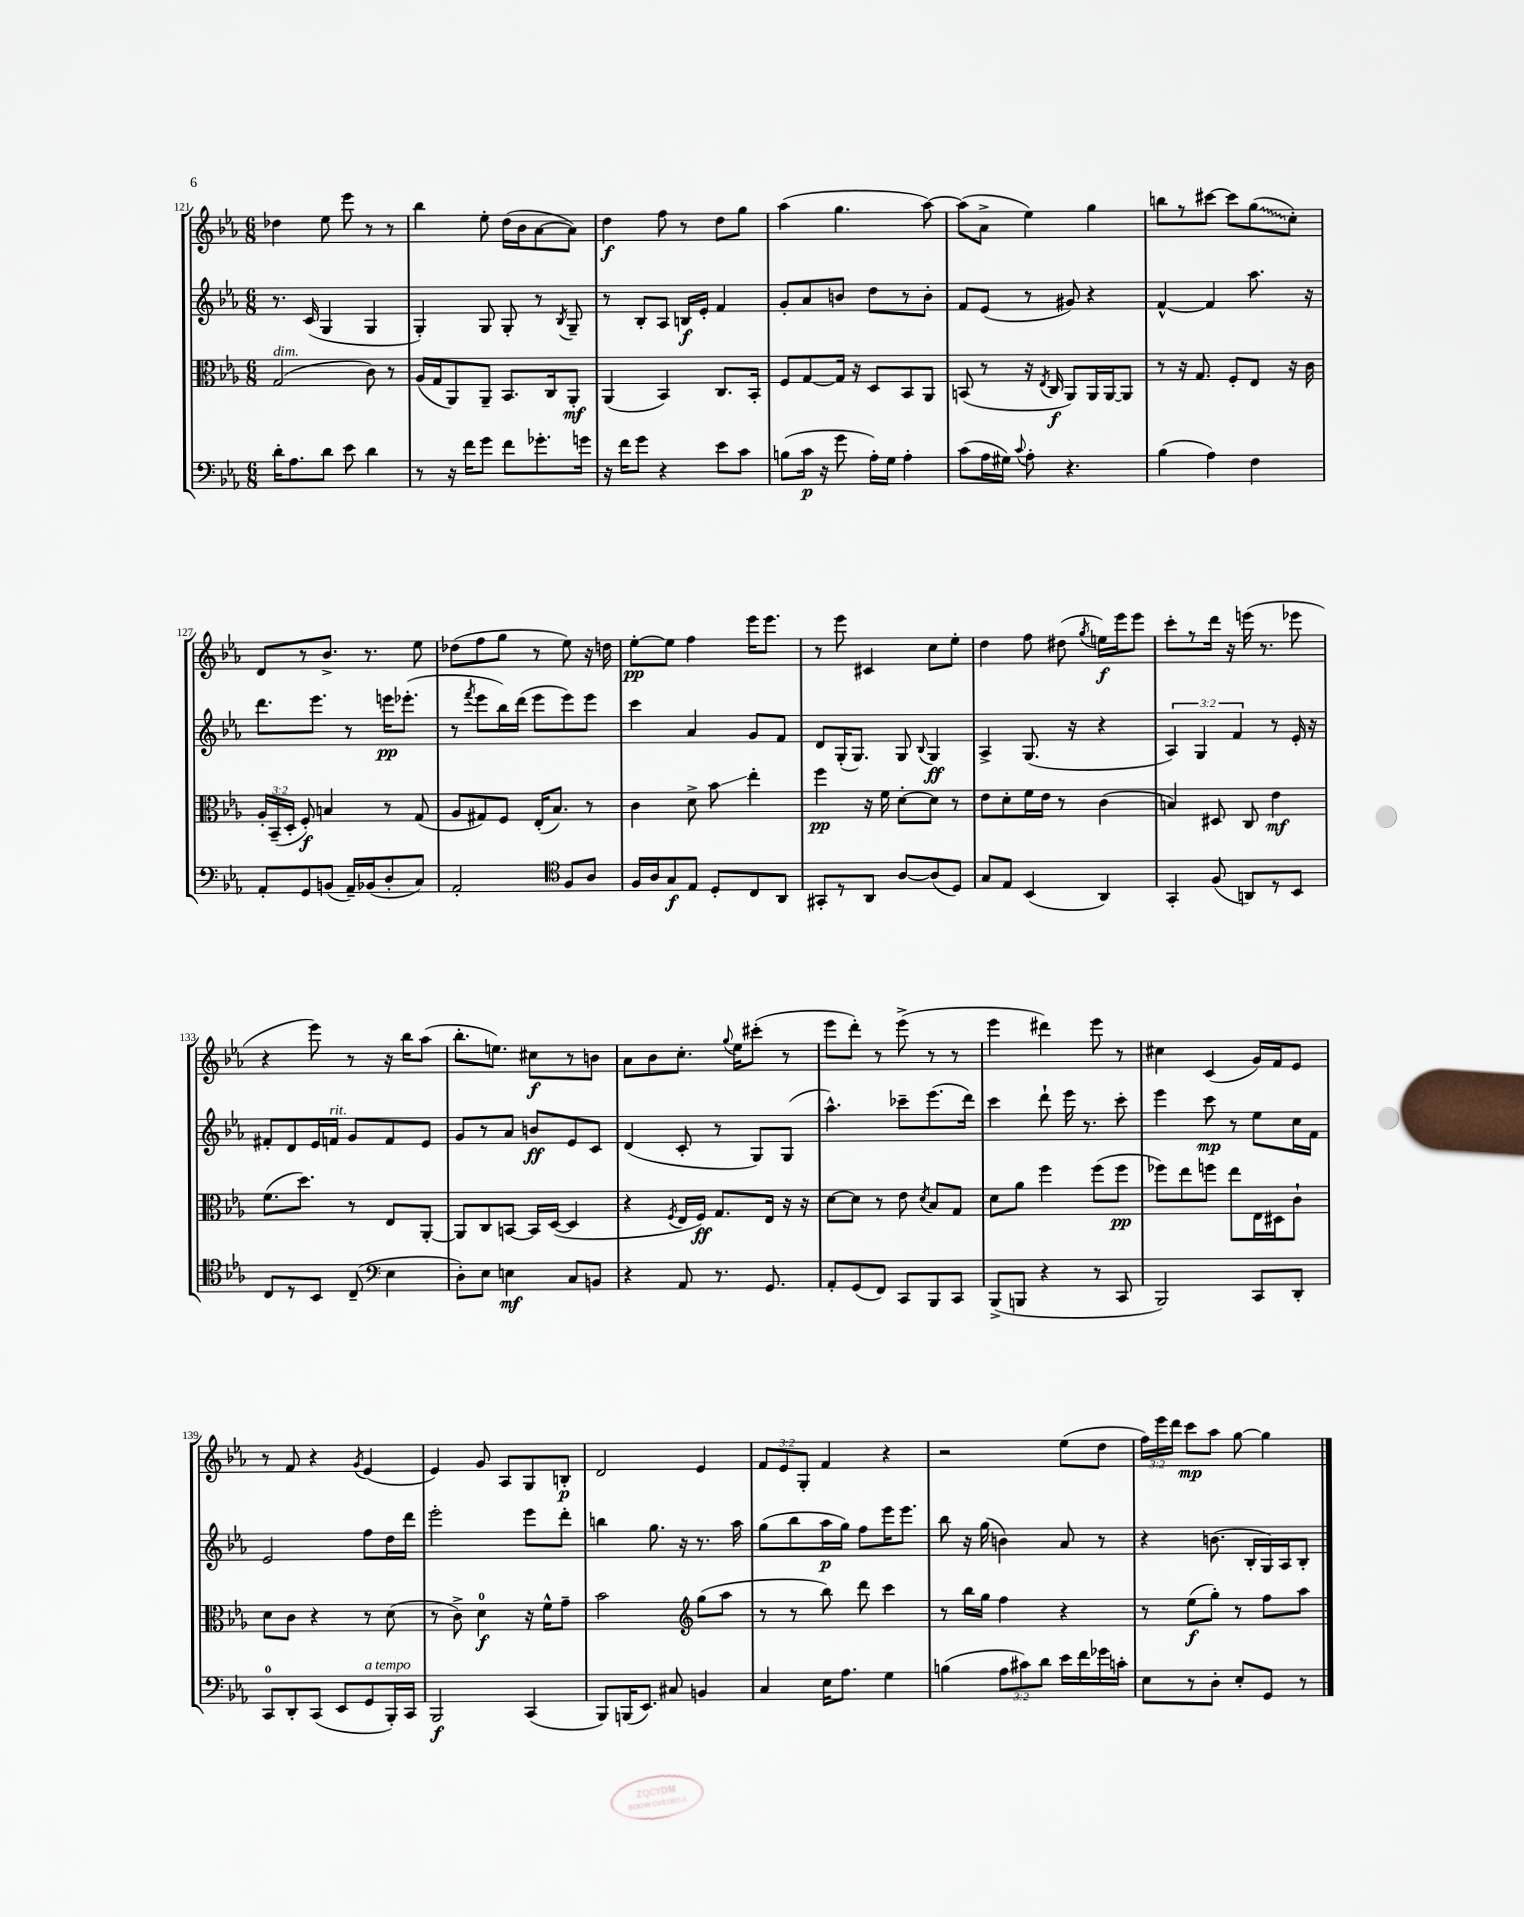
<<
\new StaffGroup <<
\new Staff = "s0" {
    \clef treble \key ees \major \numericTimeSignature \time 6/8 \override Staff.TupletNumber.text = #tuplet-number::calc-fraction-text
    \autoBeamOff des''4 ees''8 ees'''8 r8 r8 |
    bes''4 ees''8-. d''16[( bes'16 aes'8~ aes'8]) |
    d''4\f f''8 r8 d''8[ g''8] |
    aes''4( g''4. aes''8~) |
    aes''8[( aes'8]-> ees''4) g''4 |
    b''8[ r8 cis'''8]~ cis'''8[ \once \override Glissando.style = #'zigzag g''8\glissando( c''8]-.) |
    d'8[ r8 bes'8.]-> r8. ees''8 |
    des''8[( f''8 g''8] r8 ees''8) r16 d''16 |
    ees''8[~-.\pp ees''8] f''4 ees'''16[ ees'''8.] |
    r8 ees'''8 cis'4 c''8[ ees''8]-. |
    d''4 f''8 dis''8( \acciaccatura { g''8 } e''16[\f) ees'''16 ees'''8] |
    c'''8[-. r8 d'''16] r16 e'''16( r8. ees'''8 |
    r4 ees'''8) r8 r16 bes''16[ aes''8]( |
    bes''8.[-. e''8.]) cis''8[\f r8 b'8] |
    aes'8[ bes'8 c''8.]-. \appoggiatura { g''8 } ees''16[ cis'''8]-.( r8 |
    ees'''8[ d'''8]-.) r8 ees'''8->( r8 r8 |
    ees'''4 dis'''4) ees'''8 r8 |
    cis''4 c'4( g'16[) f'16 ees'8] |
    r8 f'8 r4 \acciaccatura { g'8 } ees'4( |
    ees'4) g'8 aes8[ g8 b8]-.\p |
    d'2 ees'4 |
    \tuplet 3/2 { f'8[ ees'8 g8]-. } f'4 r4 |
    r2 ees''8[( d''8] |
    \tuplet 3/2 { f''16[) ees'''16 d'''16] } c'''8[\mp aes''8] g''8~ g''4 \bar "|." |
}
\new Staff = "s1" {
    \clef treble \key ees \major \numericTimeSignature \time 6/8 \override Staff.TupletNumber.text = #tuplet-number::calc-fraction-text
    \autoBeamOff r8. c'16( g4 g4 |
    g4-.) g8 g8-. r8 \acciaccatura { bes8 } g8-- |
    r8 bes8[-. aes8] b16[\f ees'16]-. f'4 |
    g'8[-. aes'8 b'8] d''8[ r8 b'8]-. |
    f'8[ ees'8]( r8 gis'8) r4 |
    f'4~-^ f'4 aes''8. r16 |
    d'''8.[ ees'''8.] r8 e'''16[\pp ees'''8.]-.( |
    r8 \acciaccatura { f'''8 } ees'''8[ bes''16) d'''16]( ees'''8[ ees'''8) ees'''8] |
    c'''4 aes'4 g'8[ f'8] |
    d'8[ g16-.( g8.]) g8 \appoggiatura { bes8 } g4\ff |
    aes4-> g8.( r16 r4 |
    \tuplet 3/2 { aes4) g4 f'4 } r8 ees'16-. r16 |
    fis'8[-. d'8 ees'16 f'16]^\markup { \italic "rit." } g'8[ f'8 ees'8] |
    g'8[ r8 aes'8] b'8[\ff ees'8 c'8] |
    d'4( c'8-. r8 g8[) g8]( |
    aes''4.-^) ces'''8[-- ees'''8.( d'''16]) |
    c'''4 d'''8-! ees'''16 r8. c'''8-. |
    ees'''4 c'''8\mp r8 ees''8[ c''16 f'16] |
    ees'2 f''8[ d''16 d'''16] |
    ees'''2-. ees'''8[ d'''8]-. |
    b''4 g''8. r16 r8. aes''16 |
    g''8[( bes''8 aes''16\p g''16]) f''8[ ees'''16 ees'''8.] |
    bes''8 r16 g''16( b'4) aes'8 r8 |
    r4 b'8.( bes16[-. g16) aes16 bes8]-. \bar "|." |
}
\new Staff = "s2" {
    \clef alto \key ees \major \numericTimeSignature \time 6/8 \override Staff.TupletNumber.text = #tuplet-number::calc-fraction-text
    \autoBeamOff g2^\markup { \italic "dim." }( c'8) r8 |
    aes16[( g16 aes,8) aes,8]-- bes,8.[ c16 aes,8]-.\mf |
    aes,4( bes,4) c8.[ bes,16]-. |
    f8[ g8~ g16] r16 d8[ bes,8 aes,8] |
    b,8( r8 r16 \acciaccatura { ees8 } c16\f aes,8[) aes,16 aes,16~ aes,8] |
    r8 r16 g8. f8[-. ees8] r16 c'16 |
    \tuplet 3/2 { aes16[-. bes,16--( d16]-. } f8-.\f) b4 r8 g8( |
    aes8[ gis8) f8] ees16[-.( bes8.]) r8 |
    c'4 d'8-> bes'8\glissando ees''4-. |
    f''4\pp r16 f'16 d'8[~-. d'8] r8 |
    ees'8[ d'8-. f'16 ees'16] r8 c'4( |
    b4) dis8 c8 ees'4\mf |
    f'8.[( d''8.]) r8 ees8[ aes,8]~-. |
    aes,8[ c8 b,8]~ b,16[ d16]~( d4 |
    r4 \acciaccatura { f8 } ees16[ f16]\ff) g8.[ ees16] r16 r16 |
    d'8[~ d'8] r8 ees'8 \acciaccatura { d'8 } bes8[ g8] |
    d'8[ aes'8] f''4 f''8[( f''8]\pp |
    fes''8[) ees''8 f''8] ees''8[ ees16 dis16 c'8]-! |
    d'8[ c'8] r4 r8 d'8( |
    r8 c'8->) d'4-0\f r16 f'16[-^ g'8]-- |
    bes'2 \clef treble g''8[( aes''8] |
    r8 r8 bes''8) d'''8 c'''4 |
    r8 bes''16[ g''16] f''4 r4 |
    r8 ees''8[\f( g''8]-.) r8 f''8[ aes''8] \bar "|." |
}
\new Staff = "s3" {
    \clef bass \key ees \major \numericTimeSignature \time 6/8 \override Staff.TupletNumber.text = #tuplet-number::calc-fraction-text
    \autoBeamOff d'16[-. aes8. d'8] ees'8 d'4 |
    r8 r16 f'16[ g'8] f'8[ ges'8.-. g'16] |
    r16 f'16[ g'8] r4 ees'8[ c'8] |
    b8[( c'16]\p r16 g'8 aes16[-.) g16] aes4-. |
    c'8[( aes16 gis16]) \appoggiatura { c'8 } aes8-. r4. |
    bes4( aes4) f4 |
    aes,8[-. g,8 b,8]( aes,16[--) bes,16( d8-. c8]) |
    aes,2-. \clef tenor f8[ aes8] |
    f16[ aes16 g8\f ees8] d8[-. c8 aes,8] |
    gis,8[-. r8 aes,8] aes8[~ aes8( d8]) |
    g8[ ees8] bes,4( aes,4) |
    g,4-. f8( a,8[) r8 bes,8] |
    c8[ r8 bes,8] c8--( \clef bass ees4 |
    d8[-.) ees8] e4\mf c8[ b,8] |
    r4 aes,8 r8. g,8. |
    aes,8[-. g,8( f,8]) c,8[ bes,,8 c,8] |
    bes,,8[->( b,,8] r4 r8 c,8 |
    bes,,2) c,8[ d,8]-. |
    c,8[-0 d,8-. c,8]( ees,8[ g,8^\markup { \italic "a tempo" } bes,,16-.) c,16] |
    bes,,2\f c,4( |
    bes,,8[) b,,16( ees,8.]) cis8 b,4 |
    c4 ees16[ aes8.] g4 |
    b4( \tuplet 3/2 { aes8[ cis'8) d'8] } ees'16[ f'16 ges'16 c'16]-. |
    ees8[ r8 d8]-. ees8[-. g,8] r8 \bar "|." |
}
>>
>>
\layout { \context { \Score currentBarNumber = #121 } }
